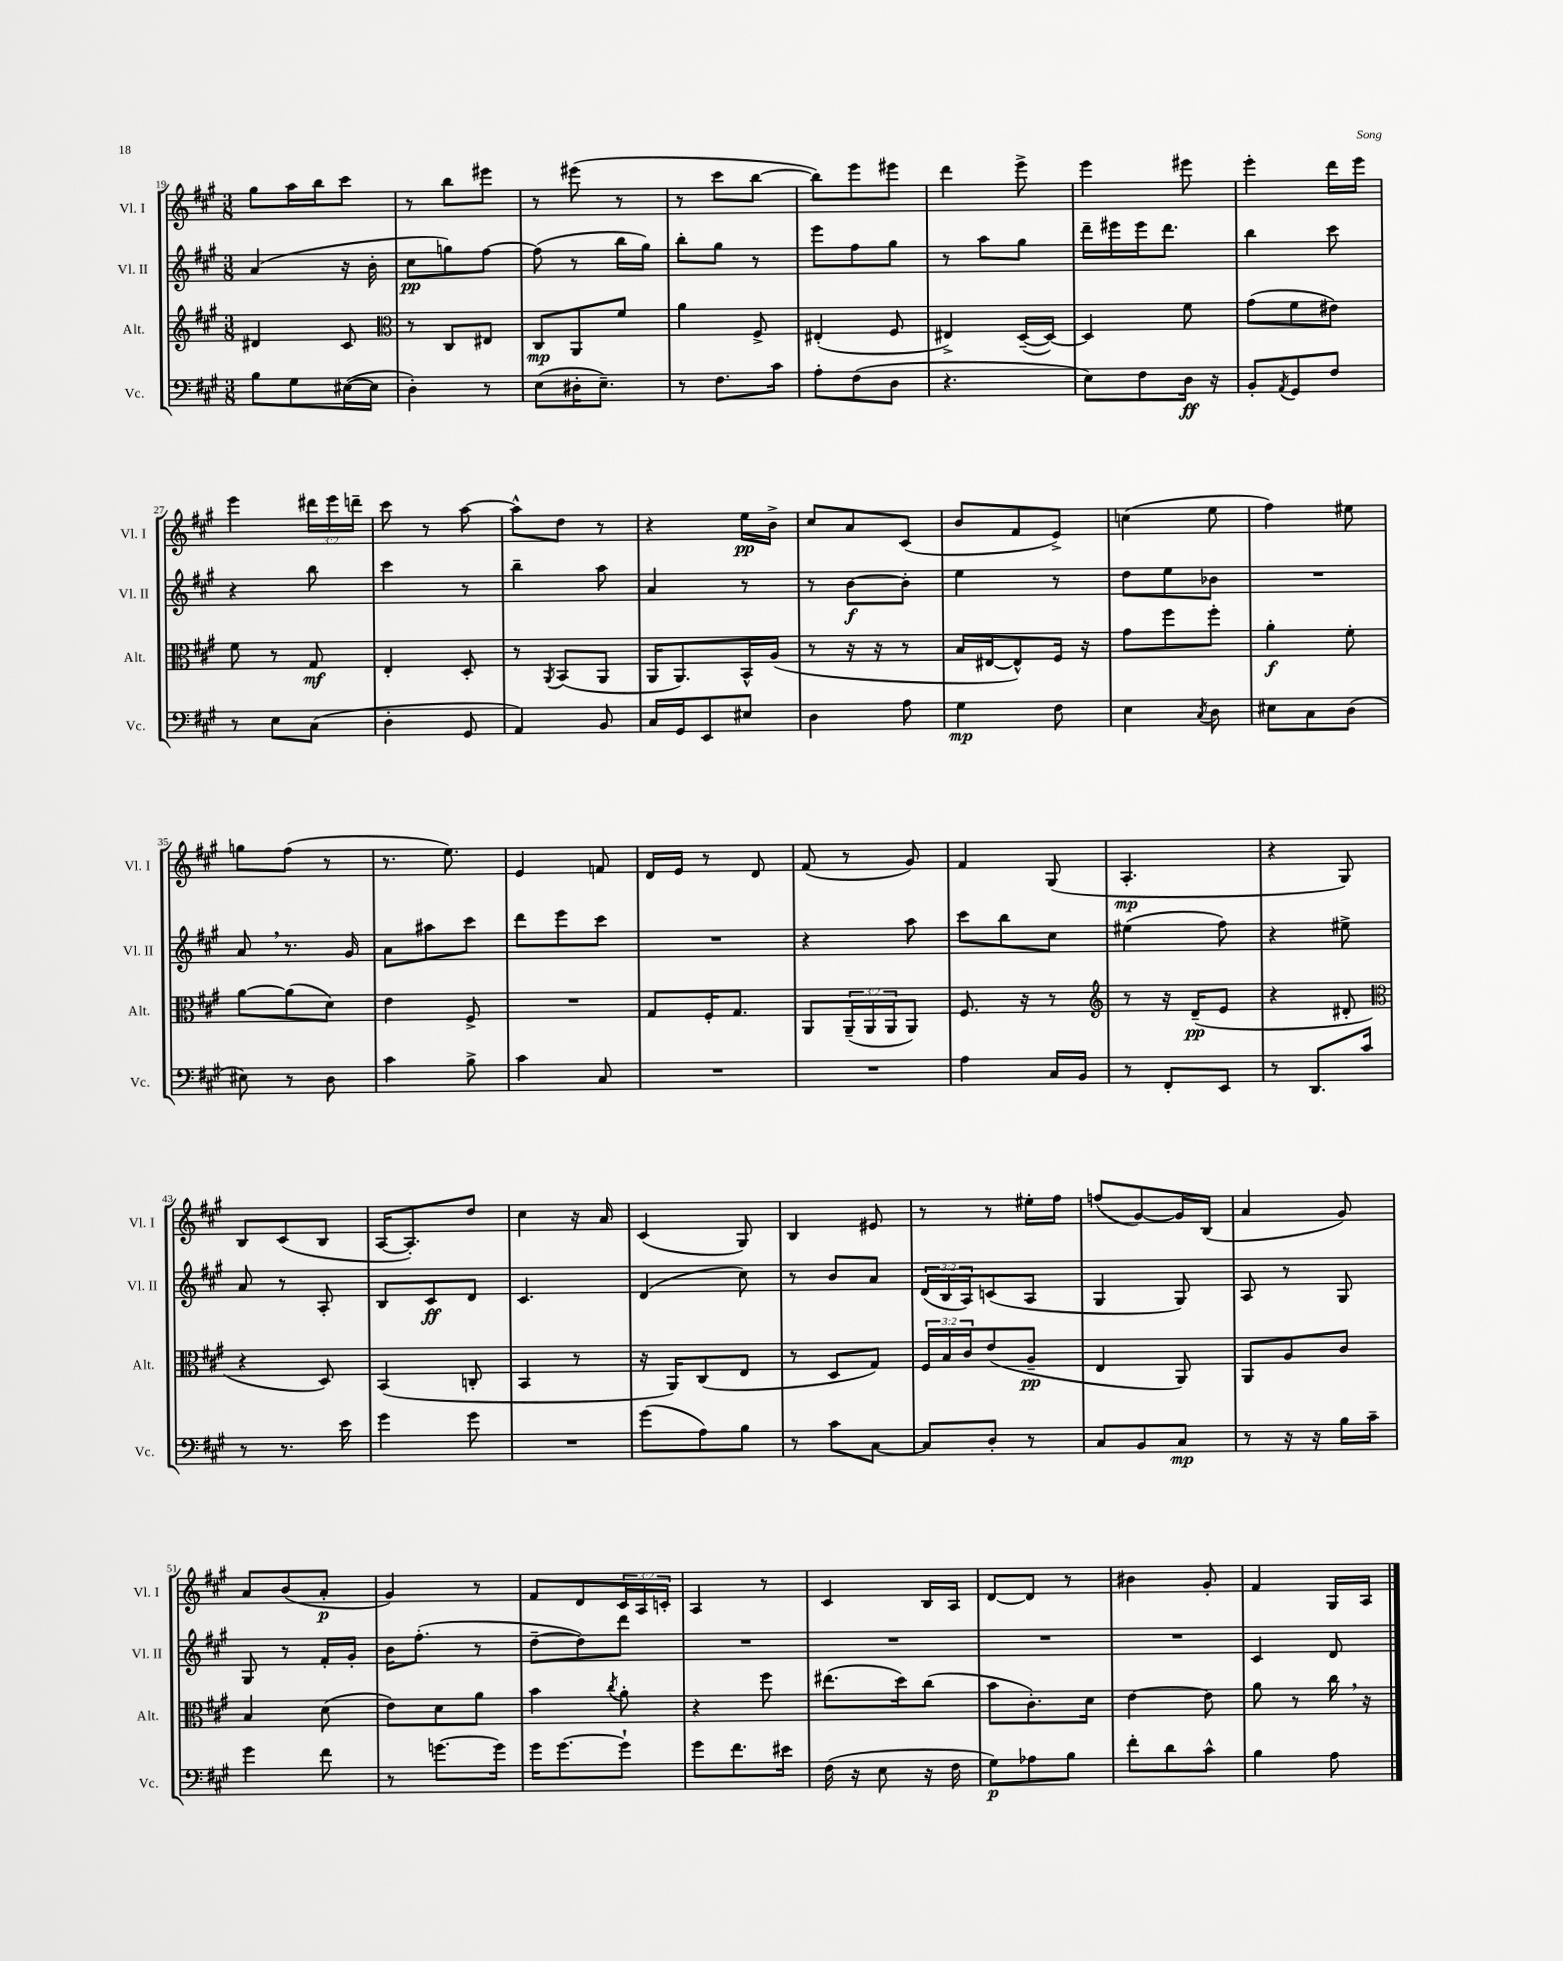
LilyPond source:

<<
\new StaffGroup <<
\new Staff = "s0" \with { instrumentName = "Vl. I" shortInstrumentName = "Vl. I" } {
    \clef treble \key a \major \numericTimeSignature \time 3/8 \override Staff.TupletNumber.text = #tuplet-number::calc-fraction-text
    gis''8 a''16 b''16 cis'''8 |
    r8 b''8 eis'''8 |
    r8 eis'''8( r8 |
    r8 cis'''8 b''8~ |
    b''8) e'''8 eis'''8 |
    d'''4 e'''8-> |
    e'''4 eis'''8 |
    e'''4-. d'''16 e'''16 |
    e'''4 \tuplet 3/2 { dis'''16 e'''16 d'''16-- } |
    cis'''8 r8 a''8~ |
    a''8-^ d''8 r8 |
    r4 e''16\pp b'16-> |
    cis''8 a'8 cis'8( |
    b'8 fis'8 e'8->) |
    c''4( e''8 |
    fis''4) eis''8 |
    g''8 fis''8( r8 |
    r8. e''8.) |
    e'4 f'8 |
    d'16 e'16 r8 d'8 |
    fis'8( r8 gis'8) |
    fis'4 gis8( |
    a4.-.\mp |
    r4 gis8) |
    b8 cis'8( b8 |
    a16~ a8.-.) d''8 |
    cis''4 r16 a'16 |
    cis'4( gis8) |
    b4 eis'8 |
    r8 r8 eis''16-. fis''16 |
    f''8( gis'8~) gis'16 b16( |
    a'4 gis'8) |
    a'8 b'8( a'8-.\p |
    gis'4) r8 |
    fis'8 d'8 \tuplet 3/2 { cis'16 a16 c'16-. } |
    a4 r8 |
    cis'4 b16 a16 |
    d'8~ d'8 r8 |
    bis'4 gis'8-. |
    fis'4 gis16 a16 \bar "|." |
}
\new Staff = "s1" \with { instrumentName = "Vl. II" shortInstrumentName = "Vl. II" } {
    \clef treble \key a \major \numericTimeSignature \time 3/8 \override Staff.TupletNumber.text = #tuplet-number::calc-fraction-text
    a'4( r16 b'16-. |
    cis''8\pp g''8) fis''8~ |
    fis''8( r8 b''16 gis''16) |
    b''8-. gis''8 r8 |
    e'''8 fis''8 gis''8 |
    r8 a''8 gis''8 |
    d'''16-- eis'''16 eis'''16 d'''8. |
    b''4 cis'''8 |
    r4 b''8 |
    cis'''4 r8 |
    b''4-- a''8 |
    a'4 r8 |
    r8 b'8~\f b'8-. |
    e''4 r8 |
    d''8 e''8 bes'8 |
    R4. |
    a'8 \breathe r8. gis'16 |
    a'8 ais''8 cis'''8 |
    d'''8 e'''8 cis'''8 |
    R4. |
    r4 a''8 |
    cis'''8 b''8 cis''8 |
    eis''4( fis''8) |
    r4 eis''8-> |
    a'8 r8 a8-. |
    b8 cis'8\ff d'8 |
    cis'4. |
    d'4( cis''8) |
    r8 b'8 a'8 |
    \tuplet 3/2 { d'16( b16 a16) } c'8( a8 |
    gis4 gis8) |
    a8 r8 gis8 |
    gis8 r8 fis'16-. gis'16-. |
    b'16 fis''8.-.( r8 |
    d''8~-- d''8) d'''8 |
    R4. |
    R4. |
    R4. |
    R4. |
    cis'4 d'8 \bar "|." |
}
\new Staff = "s2" \with { instrumentName = "Alt." shortInstrumentName = "Alt." } {
    \clef treble \key a \major \numericTimeSignature \time 3/8 \override Staff.TupletNumber.text = #tuplet-number::calc-fraction-text
    dis'4 cis'8 |
    \clef alto r8 cis8 eis8 |
    cis8\mp a,8 fis'8 |
    a'4 fis8-> |
    eis4-.( fis8 |
    eis4->) d16~--( d16~) |
    d4 fis'8 |
    gis'8( fis'8 eis'8) |
    fis'8 r8 gis8\mf |
    e4-. d8-. |
    r8 \acciaccatura { a,8 } b,8( a,8 |
    a,16 a,8.) b,16-^ a16( |
    r8 r16 r16 r8 |
    b16 eis16~ eis8-^) fis16 r16 |
    gis'8 fis''8 fis''8-. |
    a'4-.\f fis'8-. |
    a'8~ a'8( d'8) |
    e'4 fis8-> |
    R4. |
    gis8 fis16-. gis8. |
    a,8 \tuplet 3/2 { a,16--( a,16 a,16 } a,8) |
    fis8. r16 r8 |
    \clef treble r8 r16 d'16--\pp( e'8 |
    r4 dis'8-. |
    \clef alto r4 d8) |
    b,4( c8-. |
    b,4 r8 |
    r16 a,16) cis8( e8 |
    r8 d8 gis8) |
    \tuplet 3/2 { fis16 b16 cis'16 } e'8( a8--\pp |
    e4 a,8) |
    a,8 a8 cis'8 |
    b4 d'8( |
    e'8) d'8 a'8 |
    b'4 \acciaccatura { cis''8 } a'8-. |
    r4 fis''8 |
    eis''8.( d''16) cis''8( |
    b'8 cis'8.-.) d'16 |
    e'4~ e'8 |
    a'8 r8 cis''16 \breathe r16 \bar "|." |
}
\new Staff = "s3" \with { instrumentName = "Vc." shortInstrumentName = "Vc." } {
    \clef bass \key a \major \numericTimeSignature \time 3/8
    b8 gis8 eis16~( eis16 |
    d4-.) r8 |
    e8( dis16-. e8.--) |
    r8 fis8. cis'16 |
    a8-. fis8( d8 |
    r4. |
    e8) fis8 d16\ff r16 |
    b,8-. \acciaccatura { a,8 } gis,8 fis8 |
    r8 e8 cis8( |
    d4-. gis,8 |
    a,4) b,8 |
    cis16 gis,16 e,8 eis8 |
    d4 a8 |
    gis4\mp fis8 |
    e4 \acciaccatura { cis8 } d8 |
    eis8 cis8 d8( |
    eis8) r8 d8 |
    cis'4 b8-> |
    cis'4 cis8 |
    R4. |
    R4. |
    a4 cis16 b,16 |
    r8 fis,8-. e,8 |
    r8 d,8. cis'16 |
    r8 r8. e'16 |
    gis'4 gis'8 |
    R4. |
    gis'8( a8) b8 |
    r8 cis'8 cis8~ |
    cis8 d8-. r8 |
    cis8 b,8 cis8\mp |
    r8 r16 r16 b16 cis'16-- |
    gis'4 fis'8 |
    r8 g'8.~ g'16 |
    gis'16 gis'8.~ gis'8-! |
    gis'8 fis'8. eis'16 |
    fis16( r16 e8 r16 fis16 |
    gis8\p) aes8 b8 |
    fis'8-. d'8 cis'8-^ |
    b4 a8 \bar "|." |
}
>>
>>
\layout { \context { \Score currentBarNumber = #19 } }
